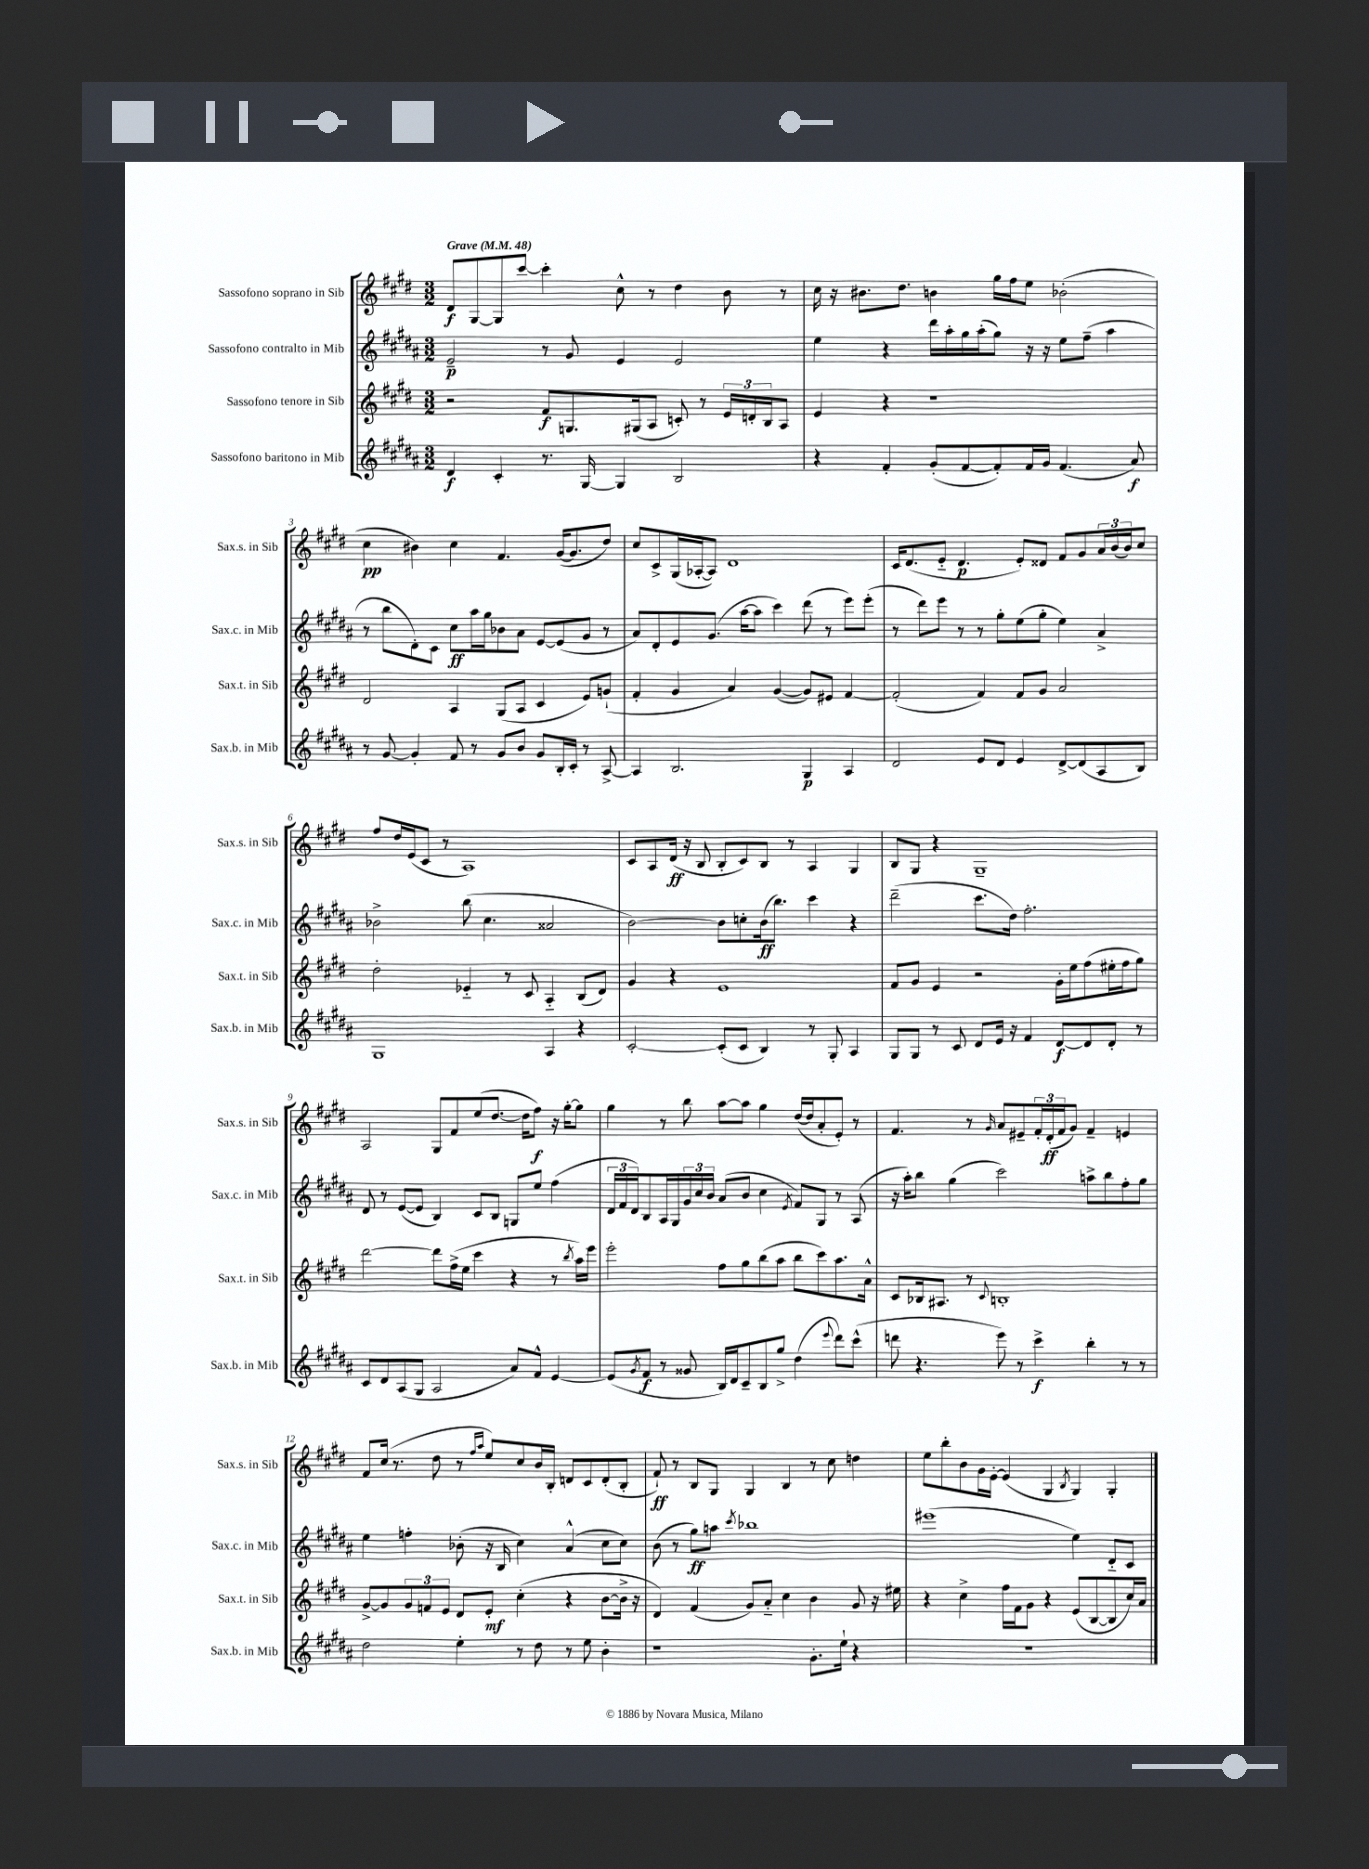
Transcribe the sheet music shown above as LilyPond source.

<<
\new StaffGroup <<
\new Staff = "s0" \with { instrumentName = "Sassofono soprano in Sib" shortInstrumentName = "Sax.s. in Sib" } {
    \clef treble \key e \major \numericTimeSignature \time 3/2 \tempo "Grave" 4 = 48
    dis'8\f gis8~ gis8 cis'''8~ cis'''4-. cis''8-^ r8 dis''4 b'8 r8 |
    cis''16 r16 bis'8. dis''8. b'4 gis''16 fis''16 e''8 bes'2-.( |
    cis''4\pp bis'4) cis''4 fis'4. gis'16~( gis'8. dis''8) |
    cis''8 cis'8-> gis16( aes16~-. aes8) dis'1 |
    cis'16 dis'8.( e'8-_ dis'4.\p e'8-.) disis'8 fis'8 gis'8 \tuplet 3/2 { a'16 b'16( b'16) } cis''8 |
    fis''8 dis''16 e'16( cis'8 r8 a1) |
    cis'8 a8 dis'16\ff( r16 b8 b8-. cis'8) b8 r8 a4 gis4 |
    b8 gis8 r4 gis1-- |
    a2 gis8 fis'8 e''8( dis''8.~ dis''16 fis''8\f) r16 gis''16~-. gis''8 |
    gis''4 r8 b''8 a''8~ a''8 gis''4 dis''16~( dis''16 a'8-. e'8-.) r8 |
    fis'4. r8 \grace { gis'16 } a'8 eis'8-- \tuplet 3/2 { fis'16-. dis'16-.\ff( fis'16 } gis'8) fis'4-- e'4 |
    fis'8 cis''16( r8. dis''8 r8 \grace { fis''16 a''16 } e''8) cis''8 b'16 b16-. d'8 cis'8 d'8-.( b8-. |
    fis'8-!\ff) r8 b8 gis8 gis4 b4 r8 cis''8 d''4 |
    e''8 b''8-. b'8 gis'16 e'16~-. e'4( gis4 \acciaccatura { b8 } gis4) gis4-. \bar "|." |
}
\new Staff = "s1" \with { instrumentName = "Sassofono contralto in Mib" shortInstrumentName = "Sax.c. in Mib" } {
    \clef treble \key b \major \numericTimeSignature \time 3/2
    e'2--\p r8 gis'8 e'4 e'2 |
    e''4 r4 dis'''16 ais''16-. gis''16 ais''16-.( gis''8) r16 r16 e''8 fis''8--( ais''4 |
    r8 b''8 dis'8-.) cis'8 cis''8\ff ais''16 gis''16 bes'8 ais'8 e'8~ e'8( gis'8 r8 |
    ais'8) dis'8-. e'8 gis'8.( ais''16~ ais''8 cis'''4) dis'''8( r8 e'''8) e'''8-.( |
    r8 dis'''8) e'''8 r8 r8 gis''8-. e''8( gis''8-. e''4) ais'4-> |
    bes'2-> b''8( cis''4. aisis'2 |
    b'2~) b'8 c''8-. b'16\ff( b''8.) cis'''4 r4 |
    dis'''2--( cis'''8. dis''16) fis''2.-. |
    dis'8 r8 e'8~( e'8 b4) cis'8 b8 g8 e''8 fis''4( |
    \tuplet 3/2 { dis'16 fis'16 dis'16) } b8 ais16 gis16 \tuplet 3/2 { gis'16 cis''16 b'16 } ais'8( b'8 cis''4 \acciaccatura { e'8 } fis'8) gis8 r8 ais8( |
    r16 ais''16-.) b''8 gis''4( cis'''2) a''8-> b''8 fis''8-. gis''8 |
    e''4 f''4-. bes'8-.( r16 b16 cis''4) ais'4-^( cis''8 cis''8) |
    b'8( r8 gis''8\ff) a''8 \acciaccatura { cis'''8 } bes''1 |
    eis'''1( e''4) dis'8-_ cis'8 \bar "|." |
}
\new Staff = "s2" \with { instrumentName = "Sassofono tenore in Sib" shortInstrumentName = "Sax.t. in Sib" } {
    \clef treble \key e \major \numericTimeSignature \time 3/2
    r2 fis'8\f g8. gis16( a8 c'8-.) r8 \tuplet 3/2 { e'16 d'16-. b16 } a8 |
    e'4 r4 r1 |
    dis'2 a4 gis8( a8 cis'4 e'8) g'8-!( |
    fis'4-. gis'4 a'4) gis'4~( gis'8) eis'8 fis'4~ |
    fis'2-.( fis'4) fis'8 gis'8 a'2 |
    dis''2-. ees'4-_ r8 cis'8 a4-_ b8( dis'8) |
    gis'4 r4 e'1 |
    fis'8 gis'8 e'4 r2 gis'16-. e''16 fis''8( eis''16-. fis''16 gis''8) |
    dis'''2~ dis'''8 fis''16->( e''16 cis'''4 r4 r8 \acciaccatura { b''8 } a''16) e'''16 |
    e'''2-. fis''8 gis''8 b''8( a''8 b''8 cis'''8) a''8. a'16-^ |
    cis'8 bes16 ais8. r8 \appoggiatura { cis'8 } b1-. |
    gis'8~-> gis'8 \tuplet 3/2 { gis'8 f'8 e'8 } dis'8 e'8-.\mf cis''4-.( r4 b'8~ b'16-> r16 |
    dis'4) fis'4( gis'8) a'8-_ cis''4 b'4 gis'8 r16 eis''16 |
    r4 cis''4-> fis''16 fis'16 gis'8 r4 e'8( b8~ b8 cis''16) a'16 \bar "|." |
}
\new Staff = "s3" \with { instrumentName = "Sassofono baritono in Mib" shortInstrumentName = "Sax.b. in Mib" } {
    \clef treble \key b \major \numericTimeSignature \time 3/2
    dis'4\f cis'4-. r8. gis16~ gis4 b2 |
    r4 fis'4-. gis'8-.( fis'8~ fis'8-.) fis'16 gis'16 fis'4.( ais'8\f) |
    r8 gis'8~ gis'4-. fis'8 r8 gis'8 b'8 gis'8 b16-. cis'16-. r8 ais8~-> |
    ais4 b2. gis4\p ais4 |
    dis'2 e'8 dis'8 e'4 dis'8~-> dis'8( ais8 b8) |
    gis1 ais4 r4 |
    cis'2~-. cis'8-.( cis'8 b4) r8 gis8-. ais4 |
    gis8 gis8 r8 cis'8 dis'8 e'16 r16 fis'4 dis'8~\f dis'8 dis'8-. r8 |
    cis'8 dis'8 ais8( gis8 ais2 ais'8) fis'8-^ e'4~ |
    e'8( \acciaccatura { gis'8 } fis'8\f r8 gisis'8 b16) dis'16 cis'8-- b8 gis''8-> dis''4( \appoggiatura { e'''8 } dis'''8) cis'''8-^( |
    d'''8 r4. e'''8) r8 cis'''4->\f b''4-. r8 r8 |
    dis''2 e''4-. r8 dis''8 r8 e''8 b'4-. |
    r1 gis'8.-. e''16-! r4 |
    R1. \bar "|." |
}
>>
>>
